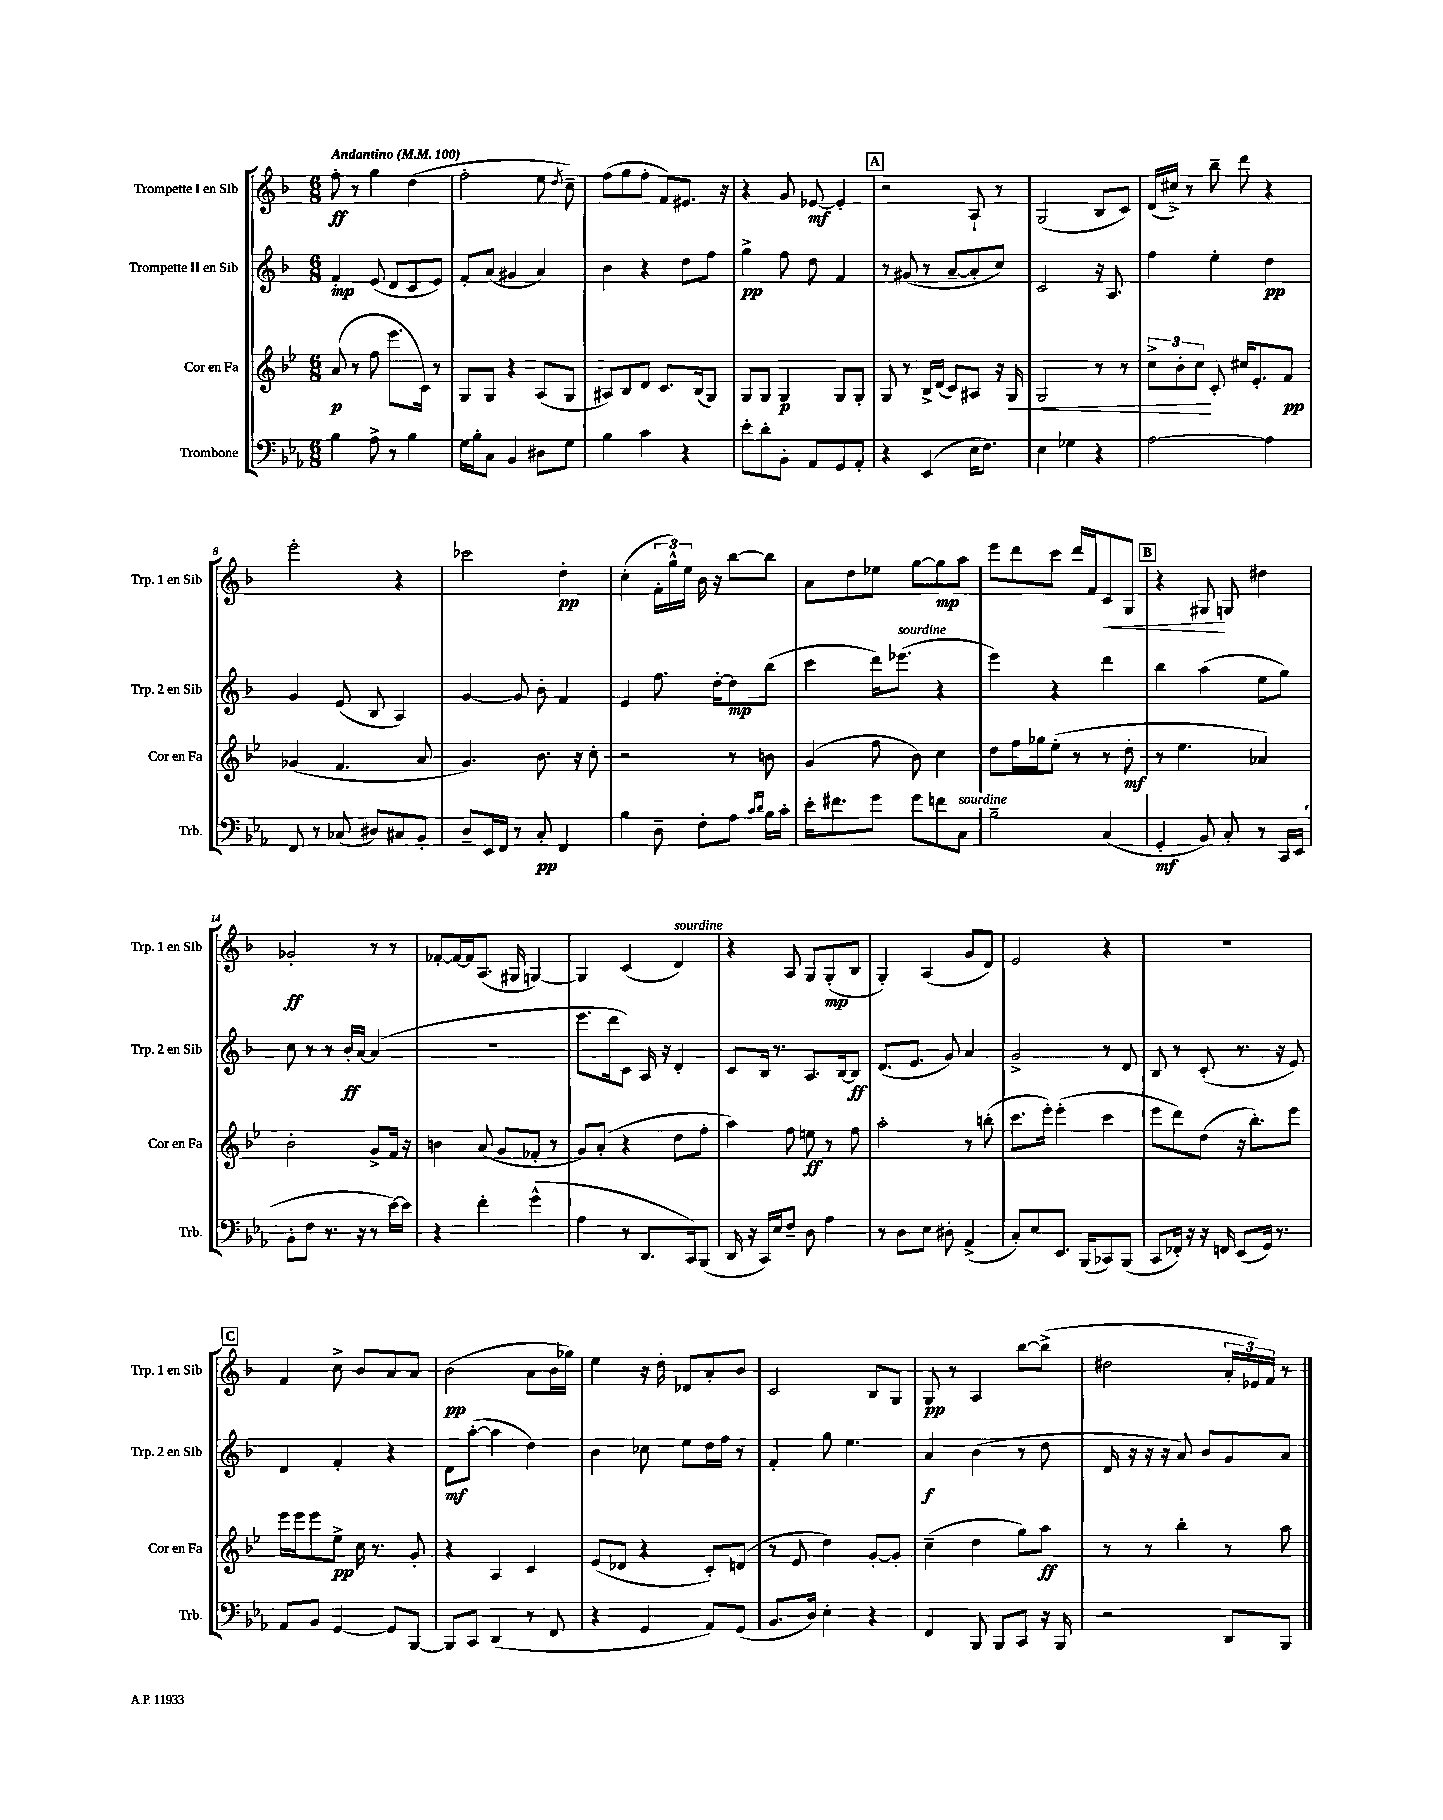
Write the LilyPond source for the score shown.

<<
\new StaffGroup <<
\new Staff = "s0" \with { instrumentName = "Trompette I en Sib" shortInstrumentName = "Trp. 1 en Sib" } {
    \clef treble \key f \major \numericTimeSignature \time 6/8 \tempo "Andantino" 4 = 100
    \autoBeamOff f''8-.\ff r8 g''4 d''4( |
    f''2-. e''8 \acciaccatura { d''8 } c''8--) |
    f''8[( g''8 f''8]-. f'8[) eis'8.] r16 |
    r4 g'8 ees'8~\mf ees'4-. |
    \mark \markup { \box "A" } r2 a8-! r8 |
    g2( bes8[ c'8]) |
    d'16[( cis''16]->) r8 bes''8-- d'''8 r4 |
    e'''2-. r4 |
    ces'''2 d''4-.\pp |
    c''4-.( \tuplet 3/2 { f'16[-. g''16-^) e''16] } bes'16 r16 bes''8[~ bes''8] |
    a'8[ d''8 ees''8] g''8[~ g''8\mp a''8] |
    e'''8[ d'''8 c'''8] d'''16[ f'16 c'8\< g8] |
    \mark \markup { \box "B" } r4 gis8\! g8 dis''4 |
    ges'2-.\ff r8 r8 |
    fes'8[~-. fes'16~ fes'16 a8.]( gis16 g4~) |
    g4 c'4( d'4^\markup { \italic "sourdine" }) |
    r4 a8 g8[ g8-.\mp( bes8] |
    g4-.) a4( g'8[ d'8]) |
    e'2 r4 |
    R2. |
    \mark \markup { \box "C" } f'4 c''8-> bes'8[ a'8 a'8] |
    bes'2\pp( a'8[ bes'16 ges''16]) |
    e''4 r16 d''16-. des'8[ a'8-. bes'8] |
    c'2 bes8[ g8] |
    g8\pp r8 a4 bes''8[~ bes''8]->( |
    dis''2 \tuplet 3/2 { a'16[-. ees'16) f'16] } r8 \bar "|." |
}
\new Staff = "s1" \with { instrumentName = "Trompette II en Sib" shortInstrumentName = "Trp. 2 en Sib" } {
    \clef treble \key f \major \numericTimeSignature \time 6/8
    \autoBeamOff f'4-.\mp e'8( d'8[ c'8 e'8]) |
    f'8[-. a'8]( gis'4 a'4) |
    bes'4 r4 d''8[ f''8] |
    g''4->\pp f''8 d''8 f'4 |
    \mark \markup { \box "A" } r8 gis'8( r8 a'8[~-- a'8-. c''8]) |
    c'2 r16 a8. |
    f''4 e''4-. d''4\pp |
    g'4 e'8( bes8 a4) |
    g'4~ g'8 bes'8-. f'4 |
    e'4 f''8. d''16[~-. d''8\mp bes''8]( |
    c'''4 d'''16[) ees'''8.]^\markup { \italic "sourdine" }( r4 |
    e'''4) r4 d'''4 |
    \mark \markup { \box "B" } bes''4 a''4( e''8[ g''8]) |
    c''8 r8 r8 bes'16[-.\ff a'16]~ a'4( |
    R2. |
    e'''8.[ d'''16 c'8]) a16 r16 d'4-. |
    c'8[ bes16] r8. a8.[ bes16~ bes8]\ff |
    d'8.[( e'8.] g'8) a'4 |
    g'2-> r8 d'8 |
    bes8 r8 c'8-.( r8. r16 e'8) |
    \mark \markup { \box "C" } d'4 f'4-. r4 |
    d'8[\mf a''8]~-.( a''4 d''4) |
    bes'4 ces''8 e''8[ d''16 f''16] r8 |
    f'4-. g''8 e''4. |
    a'4\f bes'4( r8 d''8 |
    d'16 r16 r16 r16 a'8) bes'8[ g'8 a'8] \bar "|." |
}
\new Staff = "s2" \with { instrumentName = "Cor en Fa" shortInstrumentName = "Cor en Fa" } {
    \clef treble \key bes \major \numericTimeSignature \time 6/8
    \autoBeamOff a'8\p( r8 f''8 ees'''8.[ c'16]) r8 |
    g8[ g8] r4 a8[( g8] |
    ais8[) bes8 d'8] c'8.[ bes16( g8]) |
    g8[ g8] g4\p g8[ g8]-. |
    \mark \markup { \box "A" } g8 r8 bes16[-> d'16]( c'8[) ais8] r16 g16\< |
    g2 r8 r8 |
    \tuplet 3/2 { c''8[-> bes'8-. c''8]\! } c'8-. cis''16[ ees'8.-. f'8]\pp |
    ges'4( f'4. a'8 |
    g'4.) bes'8. r16 c''8-. |
    r2 r8 b'8 |
    g'4( f''8 bes'8) c''4 |
    d''8[ f''16 ges''16 ees''8]-.( r8 r8 d''8-.\mf |
    \mark \markup { \box "B" } r8 ees''4. aes'4) |
    bes'2-. g'8[-> f'16] r16 |
    b'4 a'8( g'8[ fes'8]-. r8 |
    g'8[) a'8]-.( r4 d''8[ f''8]-. |
    a''4) f''8 e''8\ff r8 f''8 |
    a''2-. r8 b''8-.( |
    c'''8.[ ees'''16]-.) ees'''4-.( c'''4 |
    ees'''8[ d'''8) d''8]( r16 bes''8.[-.) ees'''8] |
    \mark \markup { \box "C" } ees'''16[ ees'''16 ees'''8 ees''8]->\pp c''16 r8. g'8-. |
    r4 a4 c'4 |
    ees'8[( des'8] r4 c'8[-.) d'8]( |
    r8 ees'8 d''4) g'8[~-. g'8]-. |
    c''4--( d''4 g''8[) a''8]\ff |
    r8 r8 bes''4-. r8 a''8 \bar "|." |
}
\new Staff = "s3" \with { instrumentName = "Trombone" shortInstrumentName = "Trb." } {
    \clef bass \key ees \major \numericTimeSignature \time 6/8
    \autoBeamOff bes4 aes8-> r8 bes4 |
    g16[ bes16-. c8] bes,4 dis8[ g8] |
    bes4 c'4 r4 |
    ees'8[-. d'8-. bes,8]-. aes,8[ g,8 aes,8]-. |
    \mark \markup { \box "A" } r4 ees,4( ees16[ f8.]) |
    ees4 ges4 r4 |
    aes2~ aes4 |
    f,8 r8 ces8( dis8[) cis8 bes,8]-. |
    d8[-- ees,16 f,16] r8 c8-.\pp f,4 |
    bes4 d8-- f8[-. aes8] \grace { c'16[ d'16] } bes16[ c'16]-. |
    ees'16[-. fis'8. g'8] g'8[ f'8 c8]^\markup { \italic "sourdine" } |
    bes2-- c4( |
    \mark \markup { \box "B" } g,4-.\mf bes,8) c8-. r8 c,16[ ees,16]( |
    bes,8[-. f8] r8. r16 r8 ees'16[~) ees'16] |
    r4 f'4-. g'4-^( |
    aes4 r8 d,8.[ c,16) bes,,8]( |
    d,16 r16 c,16[) ees16 f8]-- d8 aes4 |
    r8 d8[ ees8] dis8-. aes,4->( |
    c8[-.) ees8 ees,8.] bes,,16[( ces,8) bes,,8]( |
    c,8[ fes,16]-.) r16 r16 f,16 ees,8[( g,16]) r8. |
    \mark \markup { \box "C" } aes,8[ bes,8] g,4~ g,8[ bes,,8]~ |
    bes,,8[ c,8] d,4( r8 f,8 |
    r4 g,4 aes,8[) g,8]( |
    bes,8.[ d16]) ees4-. r4 |
    f,4 bes,,8 bes,,8[ c,8] r16 bes,,16 |
    r2 d,8[ bes,,8] \bar "|." |
}
>>
>>
